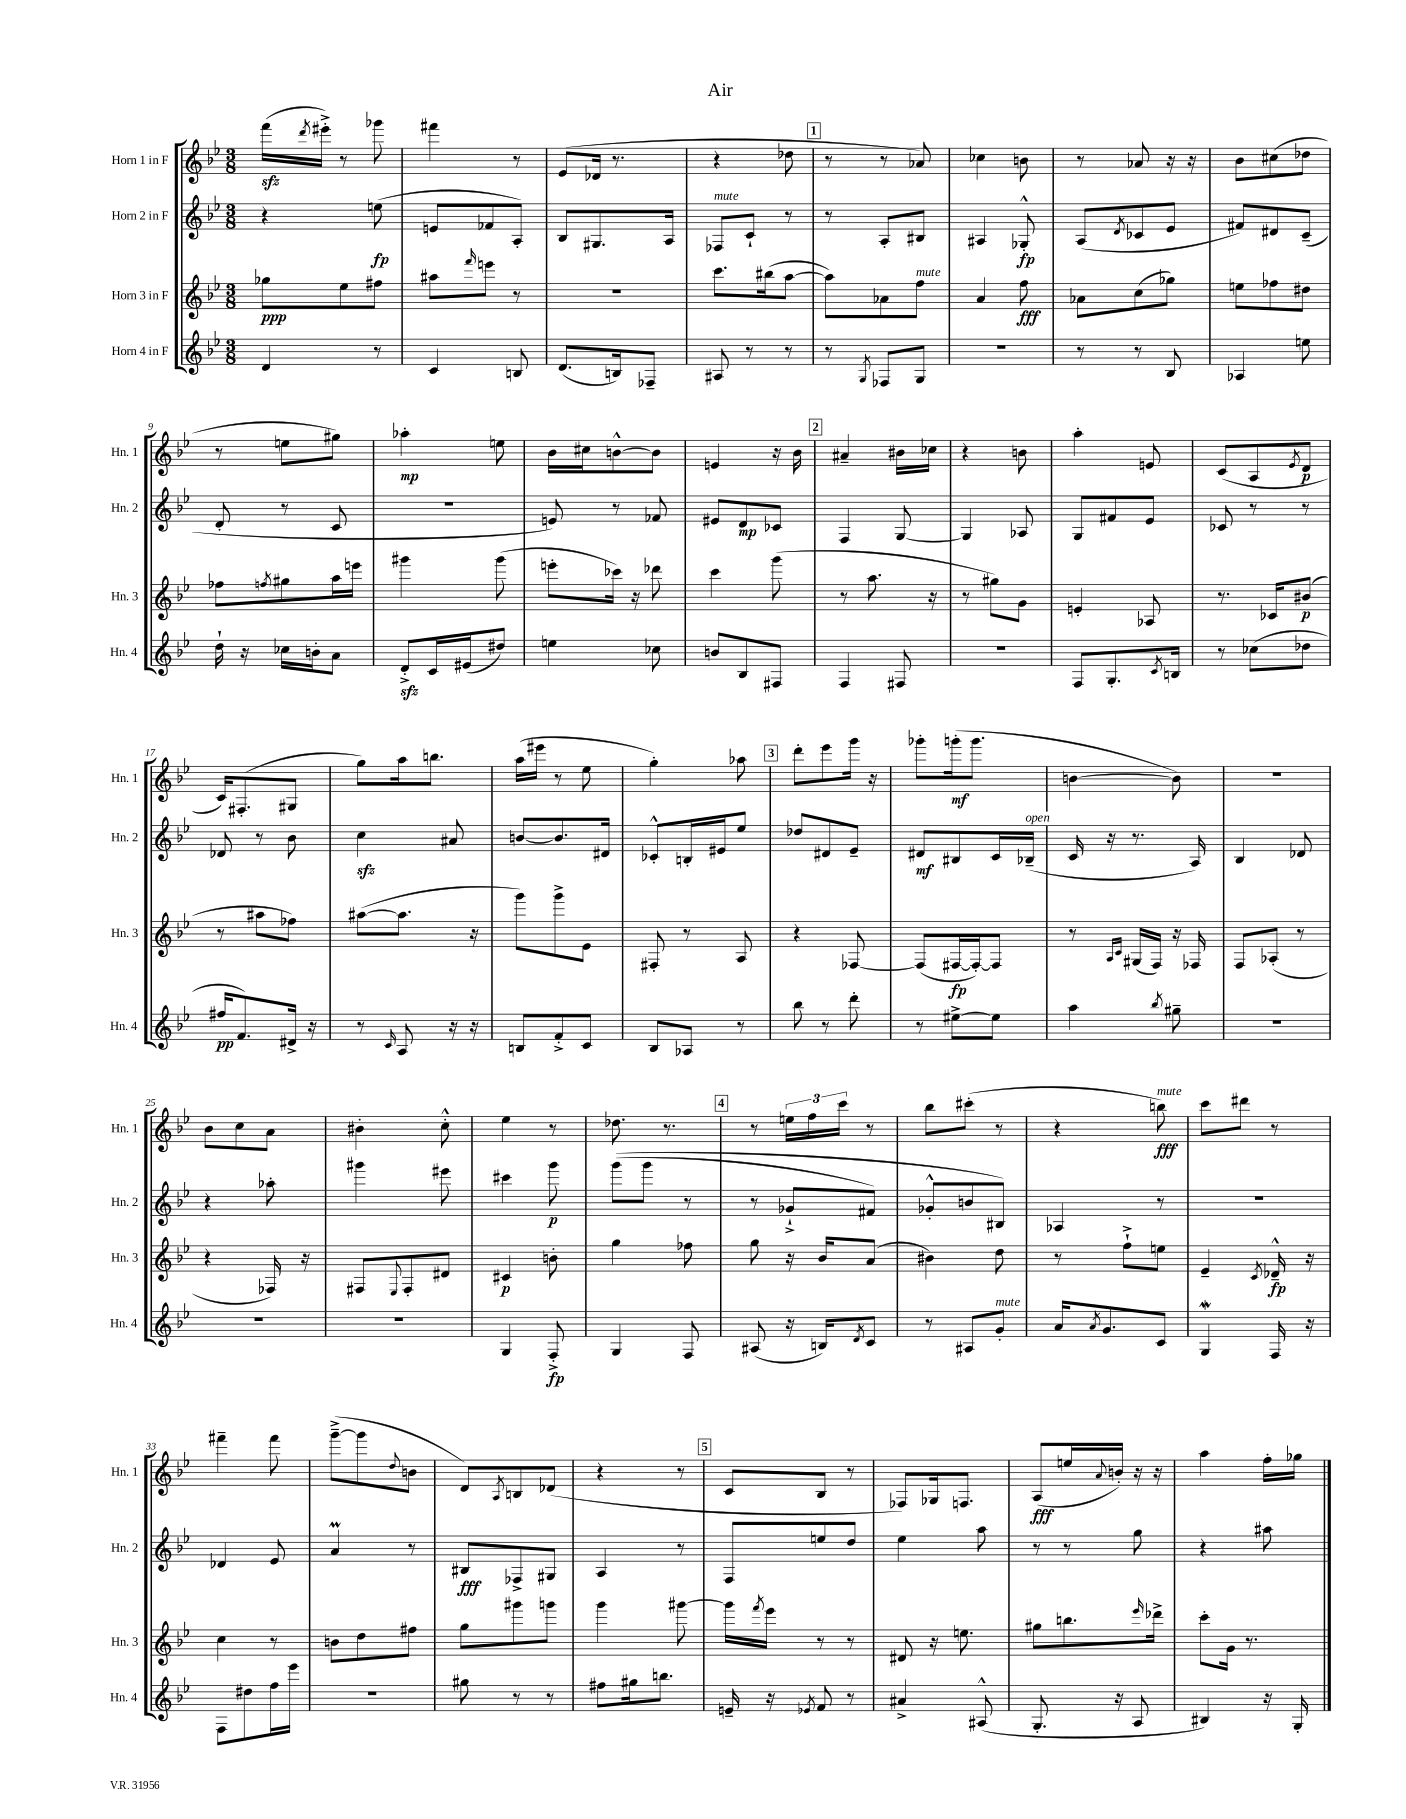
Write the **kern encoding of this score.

**kern	**kern	**kern	**kern
*staff4	*staff3	*staff2	*staff1
*clefG2	*clefG2	*clefG2	*clefG2
*k[b-e-]	*k[b-e-]	*k[b-e-]	*k[b-e-]
*M3/8	*M3/8	*M3/8	*M3/8
4d/	8gg-\L	4r	(16fff\LL
.	.	.	8qddd/
.	.	.	16eee#'^\JJ)
.	8ee-\	.	8r
8r	8ff#\J	(8ee\	8ggg-\
=	=	=	=
4c/	8aa#\L	8e/L	4fff#\
.	16qqfff/	.	.
.	8eee\J	8f-/	.
8B/	8r	8A'/J)	8r
=	=	=	=
(8.d/L	4.r	8B-/L	(8e-/L
.	.	8.G#/	16d-/Jk
16B/k)	.	.	8.r
8F-~/J	.	.	.
.	.	16A/Jk	.
=	=	=	=
8A#/	8.ccc\L	8F-/L	4r
8r	.	8c`/J	.
.	(16bb#\k	.	.
8r	[8aa\J	8r	8dd-\
=	=	=	=
8r	8aa\]L)	8r	8r
8qG/	.	.	.
8F-/L	8a-\	8A'/L	8r
8G/J	8ff\J	8B#/J	8a-/)
=	=	=	=
4.r	4a/	4A#/	4cc-\
.	8ff\	8G-'^^/	8b\
=	=	=	=
8r	8a-\L	(8A/L	8r
.	.	8qd/	.
8r	(8cc\	8c-/	8a-/
8B-/	8gg-\J)	8e-/J	16r
.	.	.	16r
=	=	=	=
4A-/	8ee\L	8f#/L)	8b-\L
.	8ff-\	8d#/	(8cc#\
8ee\	8dd#\J	(8c~/J	8dd-\J
=	=	=	=
16dd`\	8ff-\L	8d'/	8r
16r	.	.	.
.	8qff/	.	.
16cc-\LL	8gg#\	8r	8ee\L
16b'\J	.	.	.
8a\J	16aa\L	8c/	8gg#\J)
.	16eee\JJ	.	.
=	=	=	=
8d'^/L	4ggg#\	4.r	4aa-'\
16c/L	.	.	.
(16e#/J	.	.	.
8dd#/J)	(8ggg#\	.	8ee\
=	=	=	=
4ee\	8eee'\L	8e/)	16b-\LL
.	.	.	16cc#\J
.	16ccc-\Jk)	8r	[8b^^\
.	16r	.	.
8cc-\	8ddd-\	8f-/	8b\]J
=	=	=	=
8b/L	4ccc\	8e#/L	4e/
8B-/	.	8d/	.
8F#/J	(8ggg\	8c-/J	16r
.	.	.	16b-\
=	=	=	=
4F/	8r	4F/	4a#~/
.	8.aa\	.	.
8F#/	.	[8G/	16b#\LL
.	16r	.	16cc-\JJ
=	=	=	=
4.r	8r	4G/]	4r
.	8gg#\L)	.	.
.	8g\J	8A-/	8b\
=	=	=	=
8F/L	4e'/	8G/L	4aa'\
8.G'/	.	8f#/	.
.	8A-/	8e-/J	8e/
8qc/	.	.	.
16B/Jk	.	.	.
=	=	=	=
8r	8.r	8c-/	(8c/L
(8cc-\L	.	8r	8A/
.	16c-/LK	.	.
.	.	.	8qe-/
8dd-\J	(8b#/J	8r	8d/J
=	=	=	=
16ff#/LK	8r	8d-/	16c/LK)
8.f/)	.	.	(8.F#'/
.	8aa#\L	8r	.
16d#^/Jk	8ff-\J)	8b-\	8G#/J
16r	.	.	.
=	=	=	=
8r	([8aa#\L	4cc\	8gg\L)
16qqc/	.	.	.
8A/	8.aa#\]J	.	16aa\k
.	.	.	8.bb\J
16r	.	8a#/	.
16r	16r	.	.
=	=	=	=
8B/L	8ggg\L)	[8b/L	(16aa\LL
.	.	.	16eee#\JJ
8f'^/	8ggg^\	8.b/]	8r
8c/J	8e-\J	.	8ee-\
.	.	16d#/Jk	.
=	=	=	=
8B-/L	8F#'/	8c-'^^/L	4gg'\)
8A-/J	8r	16B'/L	.
.	.	16e#/J	.
8r	8A/	8ee-/J	8aa-\
=	=	=	=
8bb-\	4r	8dd-/L	8ddd'\L
8r	.	8d#/	8eee-\
8ddd'\	[8F-/	8e-~/J	16ggg\Jk
.	.	.	16r
=	=	=	=
8r	(8F-/]L	8d#/L	8ggg-'\L
[8ee#^\L	[16F#/L	8B#/	(16ggg'\k
.	16F#'/_J)	.	8.ggg\J
8ee#\]J	8F#/]J	16c/L	.
.	.	(16B-~/JJ	.
=	=	=	=
4aa\	8r	16c/	[4b\
.	.	16r	.
.	16qqA/LL	.	.
.	16qqc/JJ	.	.
.	(16G#/LL	8.r	.
.	16F/JJ)	.	.
8qbb-/	.	.	.
8gg#~\	16r	.	8b\])
.	16F-/	16A/)	.
=	=	=	=
4.r	8F/L	4B-/	4.r
.	(8A-'/J	.	.
.	8r	8d-/	.
=	=	=	=
4.r	4r	4r	8b-\L
.	.	.	8cc\
.	16F-/)	8aa-'\	8a\J
.	16r	.	.
=	=	=	=
4.r	8F#/L	4ggg#\	4b#'\
.	8qqE-/	.	.
.	8F#'/	.	.
.	8d#/J	8eee#\	8cc'^^\
=	=	=	=
4G/	4c#/	4ccc#\	4ee-\
8F'^/	8b'\	8ggg\	8r
=	=	=	=
4G/	4gg\	&((8ggg\L	8.dd-\
.	.	8ggg\J	.
.	.	.	8.r
8F/	8ff-\	8r	.
=	=	=	=
(8A#/	8gg\	8r	8r
16r	16r	8g-`^/L	24ee\LL
.	.	.	24ff\
16B/LK)	16b-/LK	.	.
.	.	.	24ccc\JJ
8qd/	.	.	.
8c/J	(8a/J	8f#/J)	8r
=	=	=	=
8r	4b#\)	8g-'^^/L	8bb-\L
8A#/L	.	8b/	(8ccc#'\J
8g'/J	8dd\	8B#/J&)	8r
=	=	=	=
16a/LK	8r	4A-/	4r
8qa/	.	.	.
8.g/	.	.	.
.	8ff`^\L	.	.
8c/J	8ee\J	8r	8bb\)
=	=	=	=
4G/	4e-~/	4.r	8ccc\L
.	.	.	8ddd#\J
.	8qc/	.	.
16F/	16d-~^^/	.	8r
16r	16r	.	.
=	=	=	=
8F\L	4cc\	4d-/	4fff#~\
8dd#\	.	.	.
16ff\L	8r	8e-/	8fff#\
16eee-\JJ	.	.	.
=	=	=	=
4.r	8b\L	4a/	([8ggg~^\L
.	8dd\	.	8ggg\]
.	.	.	8qqdd/
.	8ff#\J	8r	8b\J
=	=	=	=
8gg#\	8gg\L	8B#/L	8d/L)
.	.	.	8qA/
8r	8ggg#\	8F-^/	8B/
8r	8ggg\J	8G#/J	(8d-/J
=	=	=	=
8ff#\L	4ggg\	4A/	4r
16gg#\k	.	.	.
8.bb\J	.	.	.
.	[8ggg#\	8r	8r
=	=	=	=
16e~/	16ggg#\]LL	8F/L	8c/L
.	8qfff/	.	.
16r	16eee-\JJ	.	.
8qe-/	.	.	.
8f/	8r	8ee/	8B-/J
8r	8r	8dd/J	8r
=	=	=	=
4a#^/	8d#/	4ee-\	8F-/L)
.	16r	.	16G-/k
.	8.ee\	.	8.F/J
(8A#^^/	.	8aa\	.
=	=	=	=
8.G'/	8gg#\L	8r	(8A/L
.	8.bb\	8r	16ee/L
.	.	.	8qqa/
16r	.	.	16b'/JJ)
8A/	.	8gg\	16r
.	16qqeee-/	.	.
.	16ddd-^\Jk	.	16r
=	=	=	=
4B#/)	8ccc'\L	4r	4aa\
.	16g\Jk	.	.
.	8.r	.	.
16r	.	8aa#\	16ff'\LL
16G'/	.	.	16gg-\JJ
==	==	==	==
*-	*-	*-	*-
